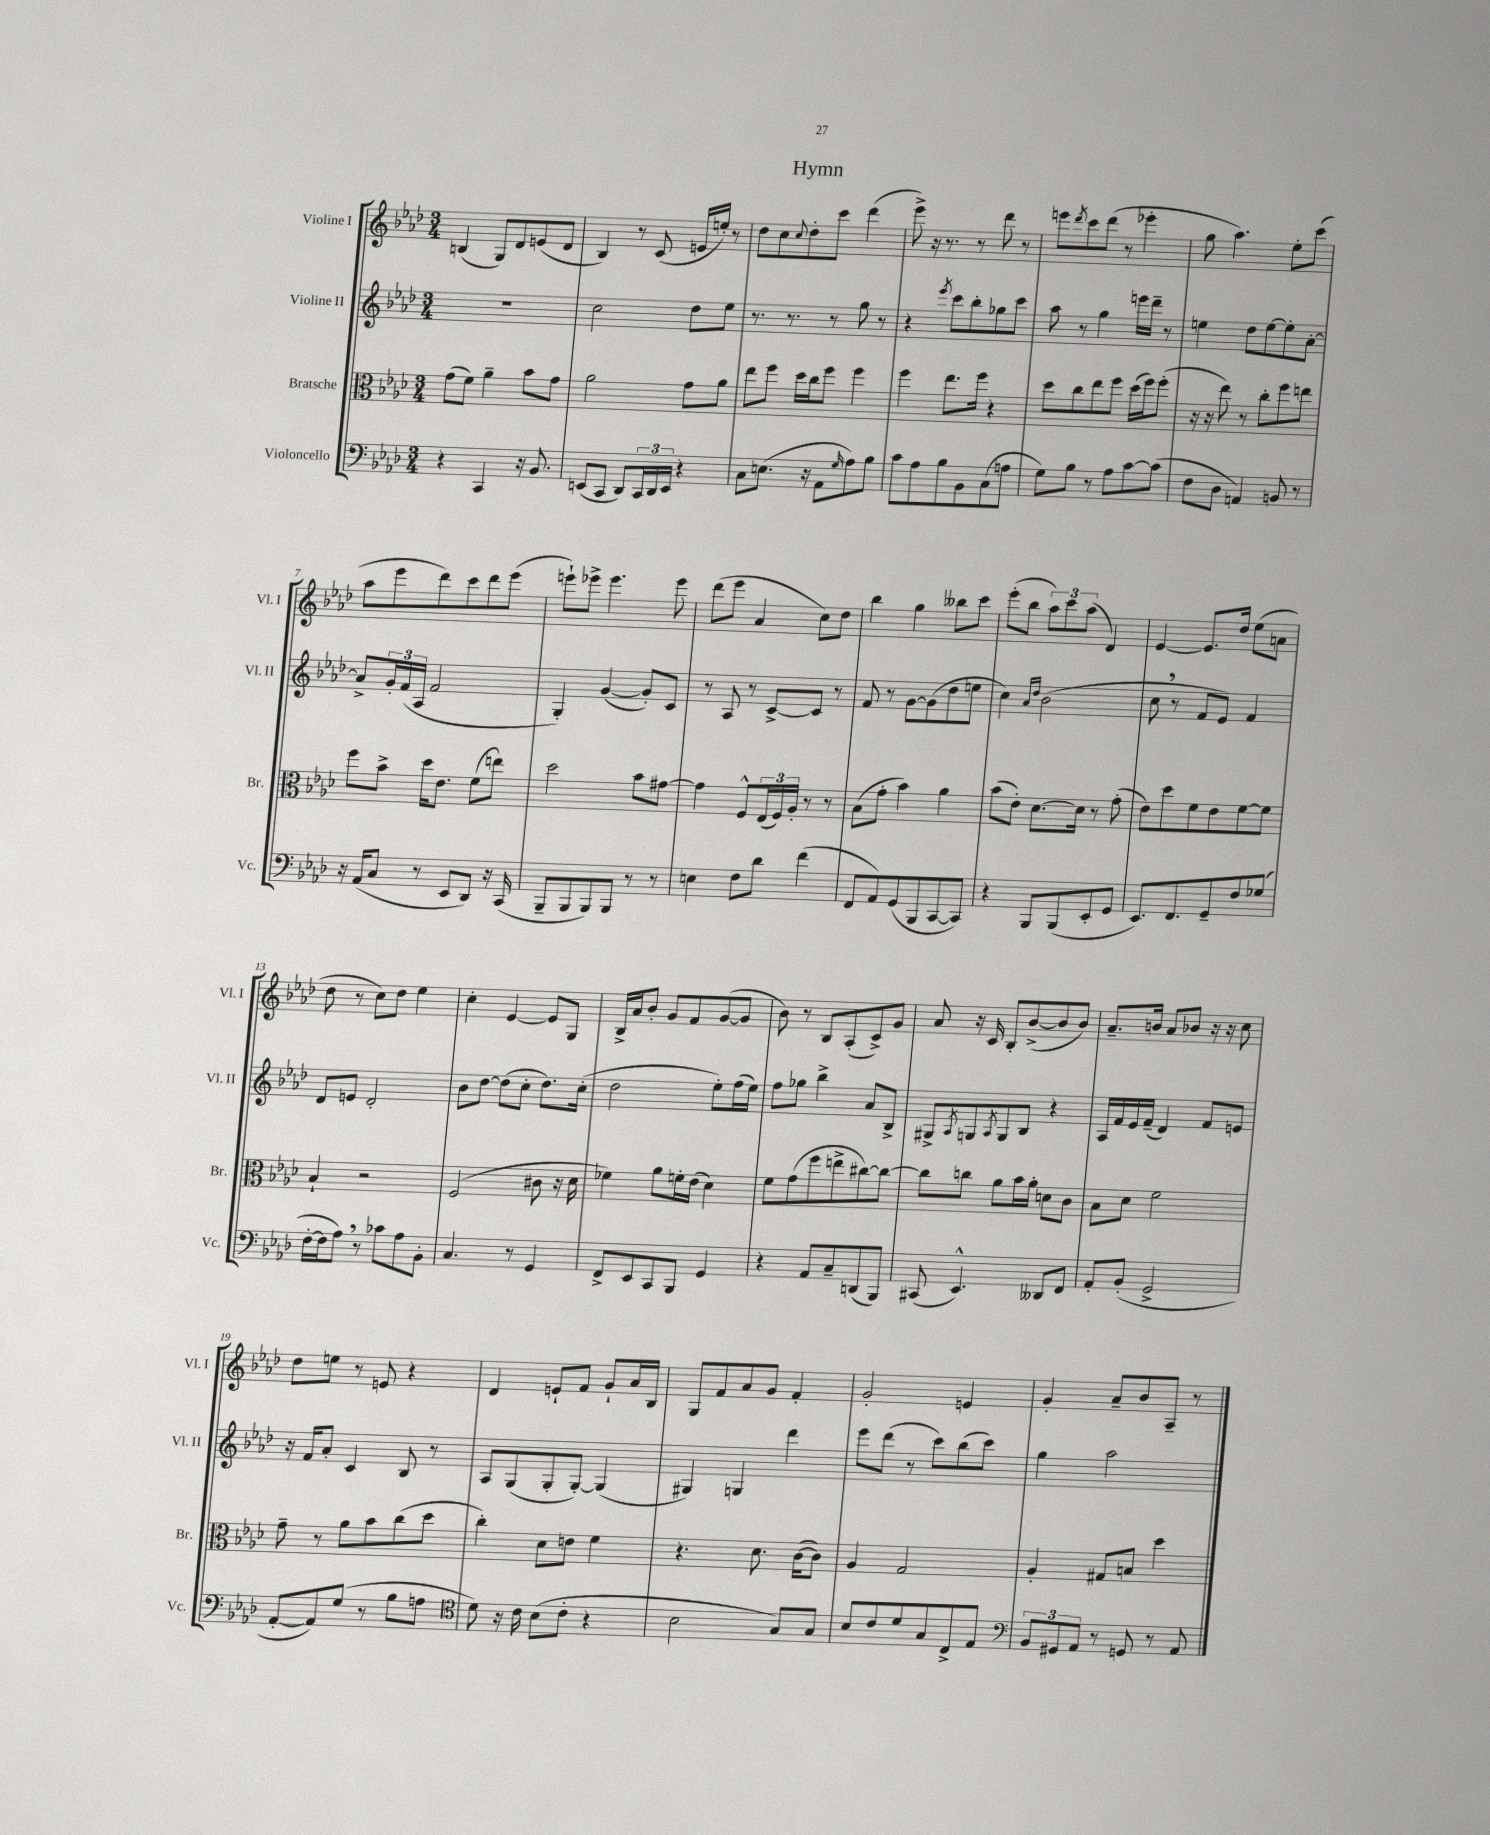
\header { title = "Hymn" }
<<
\new StaffGroup <<
\new Staff = "s0" \with { instrumentName = "Violine I" shortInstrumentName = "Vl. I" } {
    \clef treble \key aes \major \numericTimeSignature \time 3/4
    b4( g8) des'8 e'8( des'8 |
    bes4) r8 c'8( e'16 e''16-.) r8 |
    des''8 c''8 \appoggiatura { c''8 } des''8-. c'''8 des'''4( |
    ees'''8->) r16 r8. r8 des'''8 r8 |
    e'''8 \acciaccatura { des'''8 } c'''8 des'''8( r8 ees'''4-. |
    g''8 aes''4.) ees''8-. c'''8( |
    aes''8 ees'''8 des'''8) c'''8 des'''8 ees'''8( |
    e'''8-!) ees'''8-> ees'''4. ees'''8 |
    des'''8( ees'''8 aes'4 c''8) des''8 |
    bes''4 g''4 beses''8 c'''8 |
    ees'''8-.( bes''8 \tuplet 3/2 { aes''8) c'''8 aes''8( } des'4) |
    ees'4~ ees'8. des''16 ees''8( a'8 |
    des''8 r8 c''8) des''8 ees''4 |
    c''4-. ees'4~ ees'8 g8 |
    bes16-> aes'16 bes'8-. g'8 f'8 g'8~( g'8 |
    bes'8) r8 bes8 aes8-.( c'8->) g'8 |
    aes'8 r16 c'16 bes8-. bes'8~->( bes'8 bes'8) |
    aes'8.-- b'16 aes'8 bes'8 r16 r16 c''8 |
    des''8 e''8 r8 e'8 r4 |
    des'4 e'8-! f'8 g'8-! aes'16 bes16 |
    g8 f'8 aes'8 g'8 f'4-. |
    g'2-. e'4 |
    g'4-. aes'8-- bes'8 aes8-- r8 \bar "|." |
}
\new Staff = "s1" \with { instrumentName = "Violine II" shortInstrumentName = "Vl. II" } {
    \clef treble \key aes \major \numericTimeSignature \time 3/4
    R2. |
    c''2 des''8 ees''8 |
    r8. r8. r8 g''8 r8 |
    r4 \acciaccatura { ees'''8 } c'''8 bes''8-. ges''8 c'''8 |
    aes''8 r8 g''4 e'''16 des'''16-- r8 |
    e''4 des''8 e''8~ e''8-. aes'8~-. |
    aes'8-> \tuplet 3/2 { g'16-. f'16( aes16 } f'2 |
    g4-.) g'4~( g'8-.) c'8 |
    r8 aes8 r8 c'8~-> c'8 r8 |
    f'8 r8 g'8~ g'8( des''8 e''8 |
    c''4) \grace { aes'16 des''16 } bes'2( |
    c''8 \breathe r8 f'8 ees'8) f'4 |
    des'8 e'8 des'2-. |
    bes'8 des''8~ des''8( c''8-. des''8.) c''16-.( |
    des''2 ees''8-.) f''16( ees''16) |
    f''8 ges''8 bes''4-> aes'8 bes8-> |
    gis8-> \acciaccatura { aes8 } g8 \acciaccatura { aes8 } g8 bes8 r4 |
    aes16 f'16 ees'16 f'16--( des'4) f'8 e'8 |
    r16 f'16 aes'8-. c'4 bes8 r8 |
    aes8 g8( g8-. g8~-.) g4( |
    gis4) g4 des'''4 |
    ees'''8 des'''8( r8 c'''8) bes''8( c'''8) |
    g''4 aes''2 \bar "|." |
}
\new Staff = "s2" \with { instrumentName = "Bratsche" shortInstrumentName = "Br." } {
    \clef alto \key aes \major \numericTimeSignature \time 3/4
    g'8( f'8) aes'4-- bes'8 g'8 |
    aes'2 g'8 aes'8 |
    ees''8 f''8 des''16 c''16 f''8 f''4 |
    f''4 ees''8. f''16 r4 |
    des''8 c''8 ees''8 f''8 des''16( f''16) f''8-.( |
    r16 r16 ees''8) r8 c''8-. f''8 e''8 |
    f''8 bes'8-> des''16 ees'8. f'8( e''8) |
    des''2 bes'8 gis'8~ |
    gis'4 f8-^ \tuplet 3/2 { ees16( f16) aes16-. } r8 r8 |
    bes8( g'8-. bes'4) aes'4 |
    bes'8( ees'8-.) des'8.~ des'16 r8 g'8-.( |
    ees'8) des''8 f'8 ees'8 f'8~ f'8 |
    bes4-! r2 |
    f2( cis'8 r16 des'16 |
    fes'4) aes'8 f'16-. ees'16( des'4) |
    f'8 g'8( f''8 e''8-> cis''8~) cis''8~ |
    cis''8 c''8 aes'8 bes'16 aes'16-. d'8 c'8 |
    bes8 des'8 f'2 |
    g'8-- r8 aes'8 bes'8 c''8( des''8 |
    c''4-.) des'8 e'8 f'4 |
    r4. des'8. c'16~( c'8) |
    aes4 g2 |
    aes4-. gis8 b8 des''4 \bar "|." |
}
\new Staff = "s3" \with { instrumentName = "Violoncello" shortInstrumentName = "Vc." } {
    \clef bass \key aes \major \numericTimeSignature \time 3/4
    r4 c,4 r16 bes,8. |
    e,8( c,8 des,8) \tuplet 3/2 { c,16 des,16 e,16 } r4 |
    c8 e8.( r16 aes,8 \grace { g16 } aes8) bes8 |
    c'8 aes8 bes8 bes,8 c8( a8 |
    g8) bes8 r8 aes8 c'8~ c'8( |
    f8 des8 a,4) b,8 r8 |
    r16 aes,16( c8 r8 ees,8 des,8) r16 c,16( |
    bes,,8-- bes,,8 bes,,8) bes,,8 r8 r8 |
    e4 f8 des'8 f'4( |
    f,8 aes,8) g,8( bes,,8 c,8~ c,8) |
    r4 bes,,8 bes,,8( ees,8-. g,8 |
    ees,8.) f,8. g,8-- f8 ges8( |
    f16~-. f16 aes8) \breathe r8 ces'8 aes8 bes,8-. |
    c4. r8 g,4 |
    f,8-> ees,8 c,8 bes,,8 g,4 |
    r4 aes,8 c8-- d,8( bes,,8) |
    cis,8( ees,4.-^) deses,8 f,8 |
    aes,8-. bes,8-.( g,2-> |
    aes,8~-. aes,8) g8( r8 bes8 a8 |
    \clef tenor des'8) r16 c'16 bes8( c'8-. r4 |
    bes2 g8) g8 |
    bes8 c'8 des'8 g8 c8-> ees8 |
    \clef bass \tuplet 3/2 { bes,8 gis,8 aes,8 } r8 g,8 r8 aes,8 \bar "|." |
}
>>
>>
